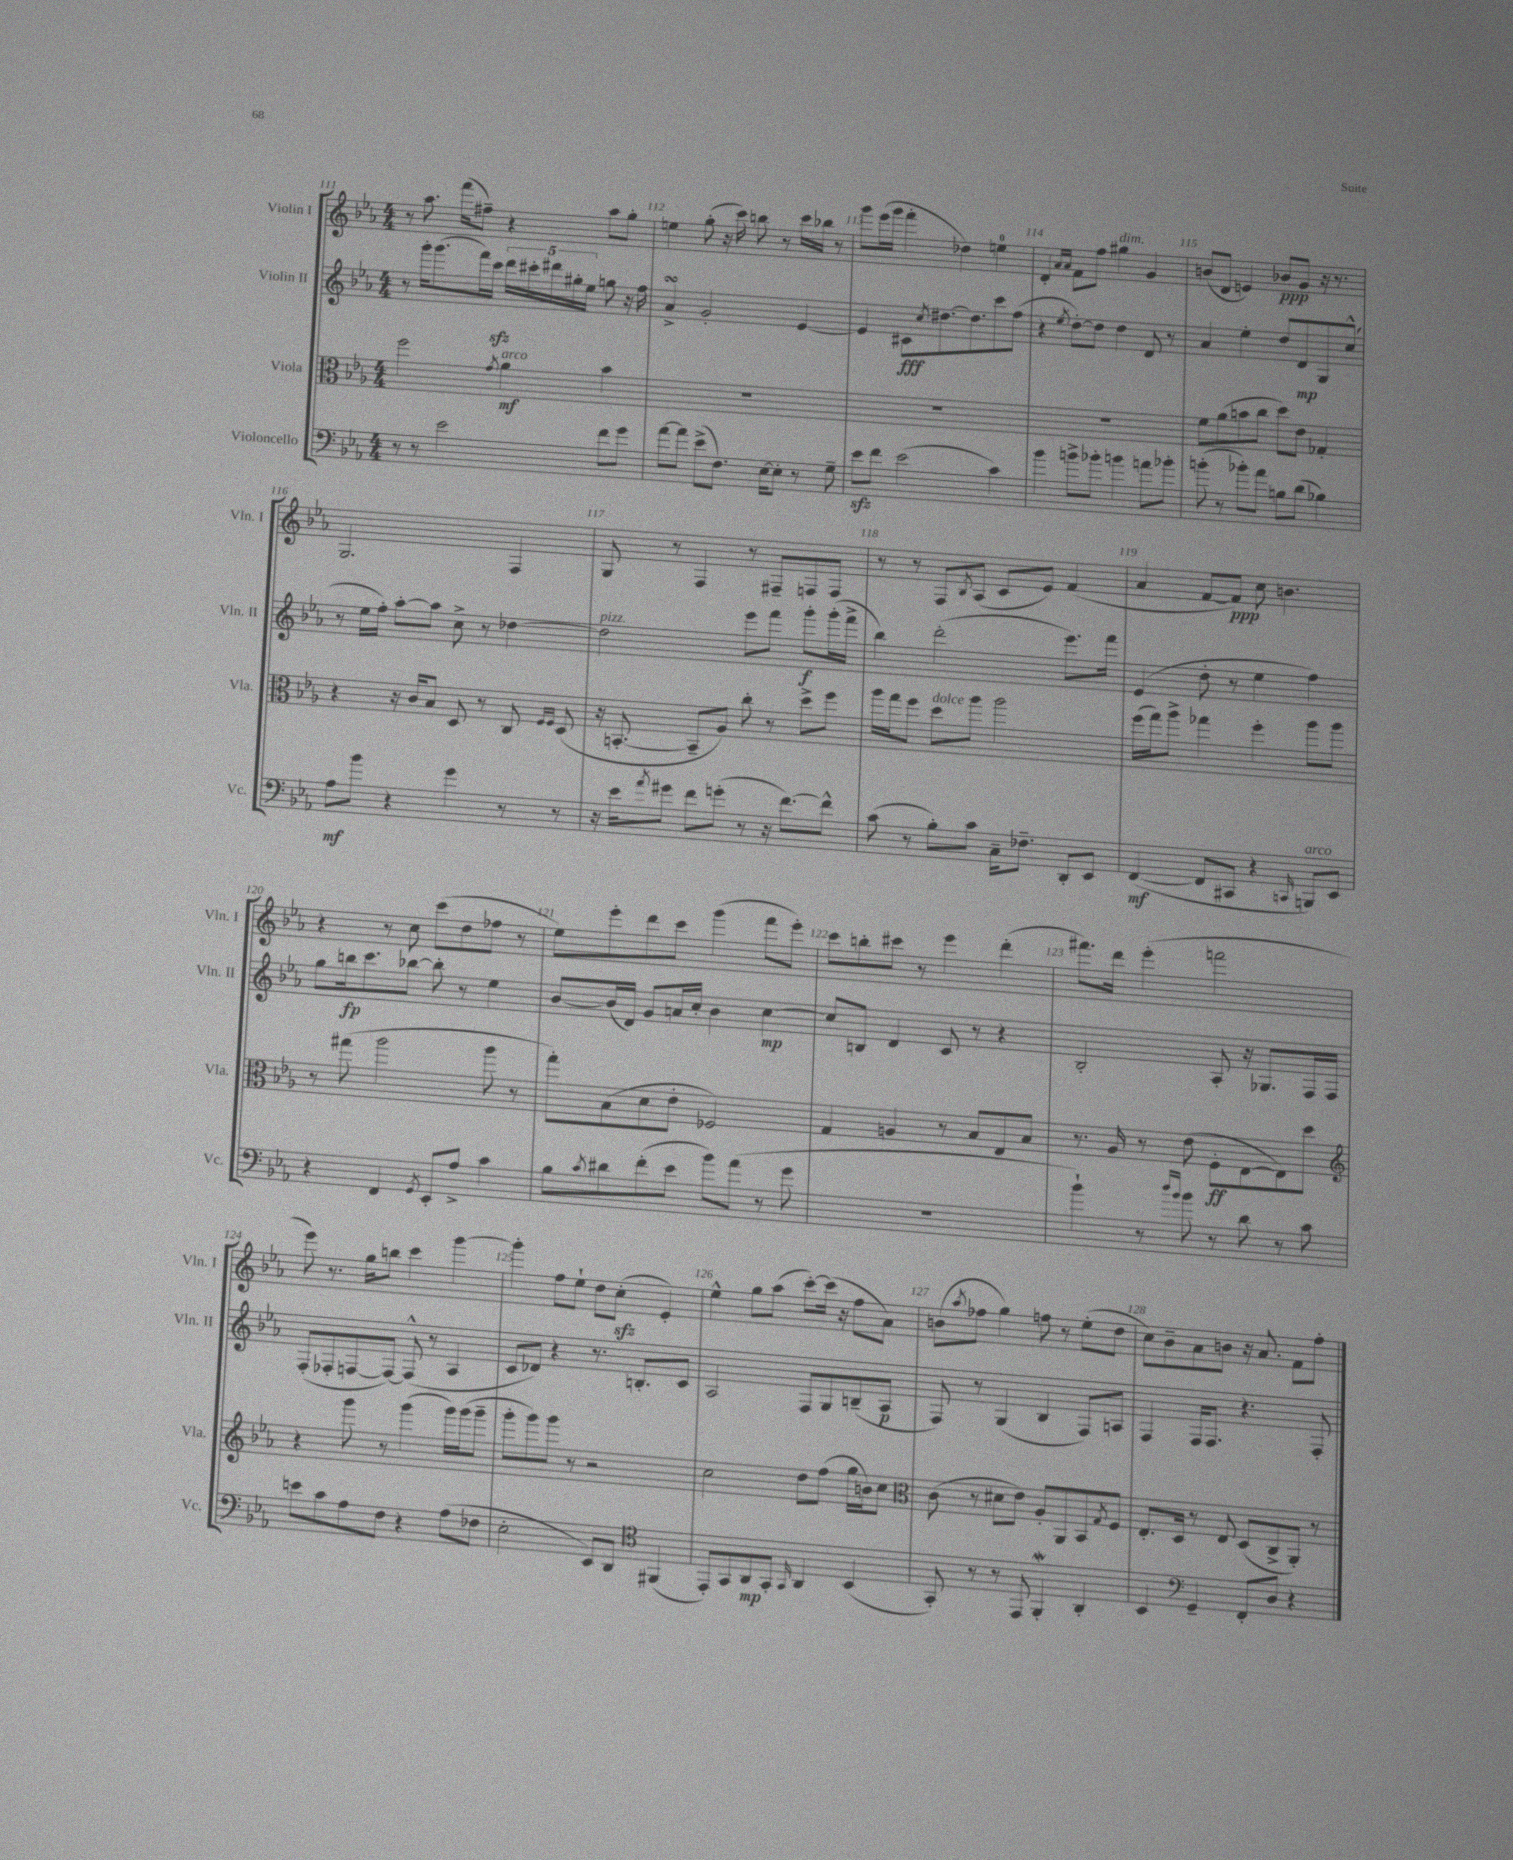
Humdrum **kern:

**kern	**kern	**kern	**kern
*staff4	*staff3	*staff2	*staff1
*clefF4	*clefC3	*clefG2	*clefG2
*k[b-e-a-]	*k[b-e-a-]	*k[b-e-a-]	*k[b-e-a-]
*M4/4	*M4/4	*M4/4	*M4/4
8r	2ff	8r	8r
8r	.	16ggg'	8.aa-
.	.	(8.ggg	.
2e-	.	.	.
.	.	.	(16fff
.	.	16fff)	8ff#~)
.	.	16ccc	.
.	8qg	.	.
.	4a-	20ddd	4r
.	.	20ccc#'	.
.	.	20ddd#	.
.	.	20gg#'	.
.	.	20ee-	.
8f	4b-	8gg	8aa-
8g	.	16r	8gg'
.	.	16ff	.
=	=	=	=
[8a-	1r	4a-^	4ee
8a-]	.	.	.
(8e-^	.	2g'	(8gg'
8.F)	.	.	16r
.	.	.	16ccc)
.	.	.	8bb
[16E-	.	.	.
8E-']	.	.	8r
8r	.	[4e-	16ccc
.	.	.	16bb-
8G~	.	.	8r
=	=	=	=
8e-	1r	4e-]	8ggg
8f	.	.	(16eee-
.	.	.	16ggg
(2e-	.	8c#	4fff'
.	.	8qcc	.
.	.	[8.dd#	.
.	.	.	4dd-)
.	.	8.dd#]	.
4c)	.	8ccc	4ee
.	.	(8ff	.
=	=	=	=
4b-	1r	4r	4d'
.	.	.	16qqa-
.	.	8qee-	16qqa-
8b^	.	[8dd')	8f
8b-'	.	8dd]	8ff
4b	.	4dd	4gg#
8a	.	8d	4g
8b-'	.	8r	.
=	=	=	=
(8b'	8f	4a-	(8b
8r	(8a-	.	8d
8b-')	8b	4ee-'	4e)
8a-	8cc	.	.
8B	8dd)	8dd	8b-
(8d	8e-	8d	8g
4B-)	4G-'	8G	16r
.	.	.	8.r
.	.	(8cc^^	.
=	=	=	=
8A-	4r	8r	2.G
8b-	.	16ee-	.
.	.	16ff')	.
4r	16r	[8aa-'	.
.	16c	.	.
.	8B-	8aa-]	.
4g	8D	8cc^	.
.	8r	8r	.
8r	8C	[4dd-	4F
.	16qqF	.	.
.	16qqF	.	.
8r	(8D	.	.
=	=	=	=
16r	16r	2dd-]	8G
16e-	[8.BB'	.	.
8qa-	.	.	.
8g#	.	.	8r
8f	8BB~]	.	4F
(8g'	8A-)	.	.
8r	8cc'	8eee-	8r
16r	8r	8fff	8F#~
[8.f)	.	.	.
.	8dd^	8ggg'	8F
8f^^]	8ff	(16ggg'	8F
.	.	16fff^	.
=	=	=	=
(8c	16aa-	4bb-)	8r
.	16gg	.	.
8r	8ff	.	8r
8B-')	8dd	(2ddd'	8F
.	.	.	8qB-
8c	8aa-	.	(8A-
16C~	2aa-	.	8c
8.F-~	.	.	.
.	.	.	8e-)
8DD'	.	8.eee-)	(4f
8EE-	.	.	.
.	.	16fff	.
=	=	=	=
([4FF	(16ff	(4e-	4a-
.	16gg)	.	.
.	8aa-^	.	.
8FF]	4gg-	8dd'	[8f
8CC#	.	8r	8f])
4r	4ff'	4ee-	8cc
.	.	.	4.b
16qqCC	.	.	.
8BBB)	8aa-	4ff)	.
8EE-	8aa-	.	.
=	=	=	=
4r	8r	8gg	4r
.	(8gg#	16bb	.
.	.	8.ccc	.
4FF	2aa-	.	8r
.	.	[8bb-	8cc
8qGG	.	.	.
8EE-'	.	8bb-']	(8ccc
8A-^	.	8r	8dd
4c	8aa-	4ee-	8ff-
.	8r	.	8r
=	=	=	=
8B-	8gg')	[8b-	8ee-)
8qc	.	.	.
8d#	(8B-	(16b-]	8eee-'
.	.	16d)	.
(8f'	8d	8g	8ddd
8e-	8e-'	16a	8ccc
.	.	16cc'	.
8b-)	2F-)	4b-	(4ggg
(8a-	.	.	.
8r	.	[4cc	8fff
8g	.	.	8eee-')
=	=	=	=
1r	4G	8cc]	8ccc
.	.	8B	8bb'
.	4A	4d	8ccc#
.	.	.	8r
.	8r	8c	4eee-
.	8B-	8r	.
.	8E-	4r	(4ddd'
.	8B-	.	.
=	=	=	=
4b-`)	8.r	2B-'	8.fff#)
.	16A-	.	16ddd
8r	8r	.	(4eee-'
16qqdd	.	.	.
16qqb-	.	.	.
8b-	(8e-	.	.
8r	8F'	8A-'	2fff
8d	[8E-	16r	.
.	.	8.G-	.
8r	8E-])	.	.
8c	8dd	16F	.
.	.	16F	.
=	=	=	=
*	*clefG2	*	*
8e	4r	(8F'	8eee-)
8c	.	8F-'	8.r
8A-	8ggg	[8F	.
.	.	.	16gg
8F	8r	8F_)	8bb
4r	(4ggg	(8F^^]	4ccc
.	.	8r	.
(8A-	16ggg)	4A-	[4ggg
.	(16ggg	.	.
8F-	8ggg~	.	.
=	=	=	=
2E-'	8ggg'	8c	4ggg']
.	8ggg)	8d-)	.
.	8ggg	4r	8ff
.	8r	.	8ee-`
8EE-)	2r	8.r	8dd
8DD	.	.	(8cc'
.	.	8.B'	.
*clefC4	*	*	*
(4FF#	.	.	4e-')
.	.	8c	.
=	=	=	=
8EE-')	2cc	2A-	4ee-^^
8GG	.	.	.
8AA-	.	.	8gg
8GG'	.	.	(8aa-
16qqGG	.	.	.
4AA-	8dd	8F	[8ccc')
.	(8ff	8G	(16ccc]
.	.	.	16r
(4BB-	16gg	(8B~	8ff
.	16b)	.	.
.	8cc	8A-	8a-)
=	=	=	=
*	*clefC3	*	*
8GG')	(8c	8F)	(8b
.	.	.	8qaa-
8r	8r	8r	8ff-
8r	8d#	(4G	4gg)
8EE-	8e-)	.	.
4FF'	8A-'	4B-	8ff
.	8AA-	.	8r
4AA-'	8BB-	8F)	(8ee-'
.	8qG	.	.
.	8F	8A	8dd
=	=	=	=
4BB-	8.E-'	4F	8cc)
.	.	.	8b-~
.	16D	.	.
*clefF4	*	*	*
4GG~	8r	16F	8a-
.	.	8.F	.
.	8E-	.	8b
8FF'	(8D	4.r	16r
.	.	.	8.a-
8D	8C^	.	.
4r	8AA-')	.	8f
.	8r	8F'	8ff'
==	==	==	==
*-	*-	*-	*-
